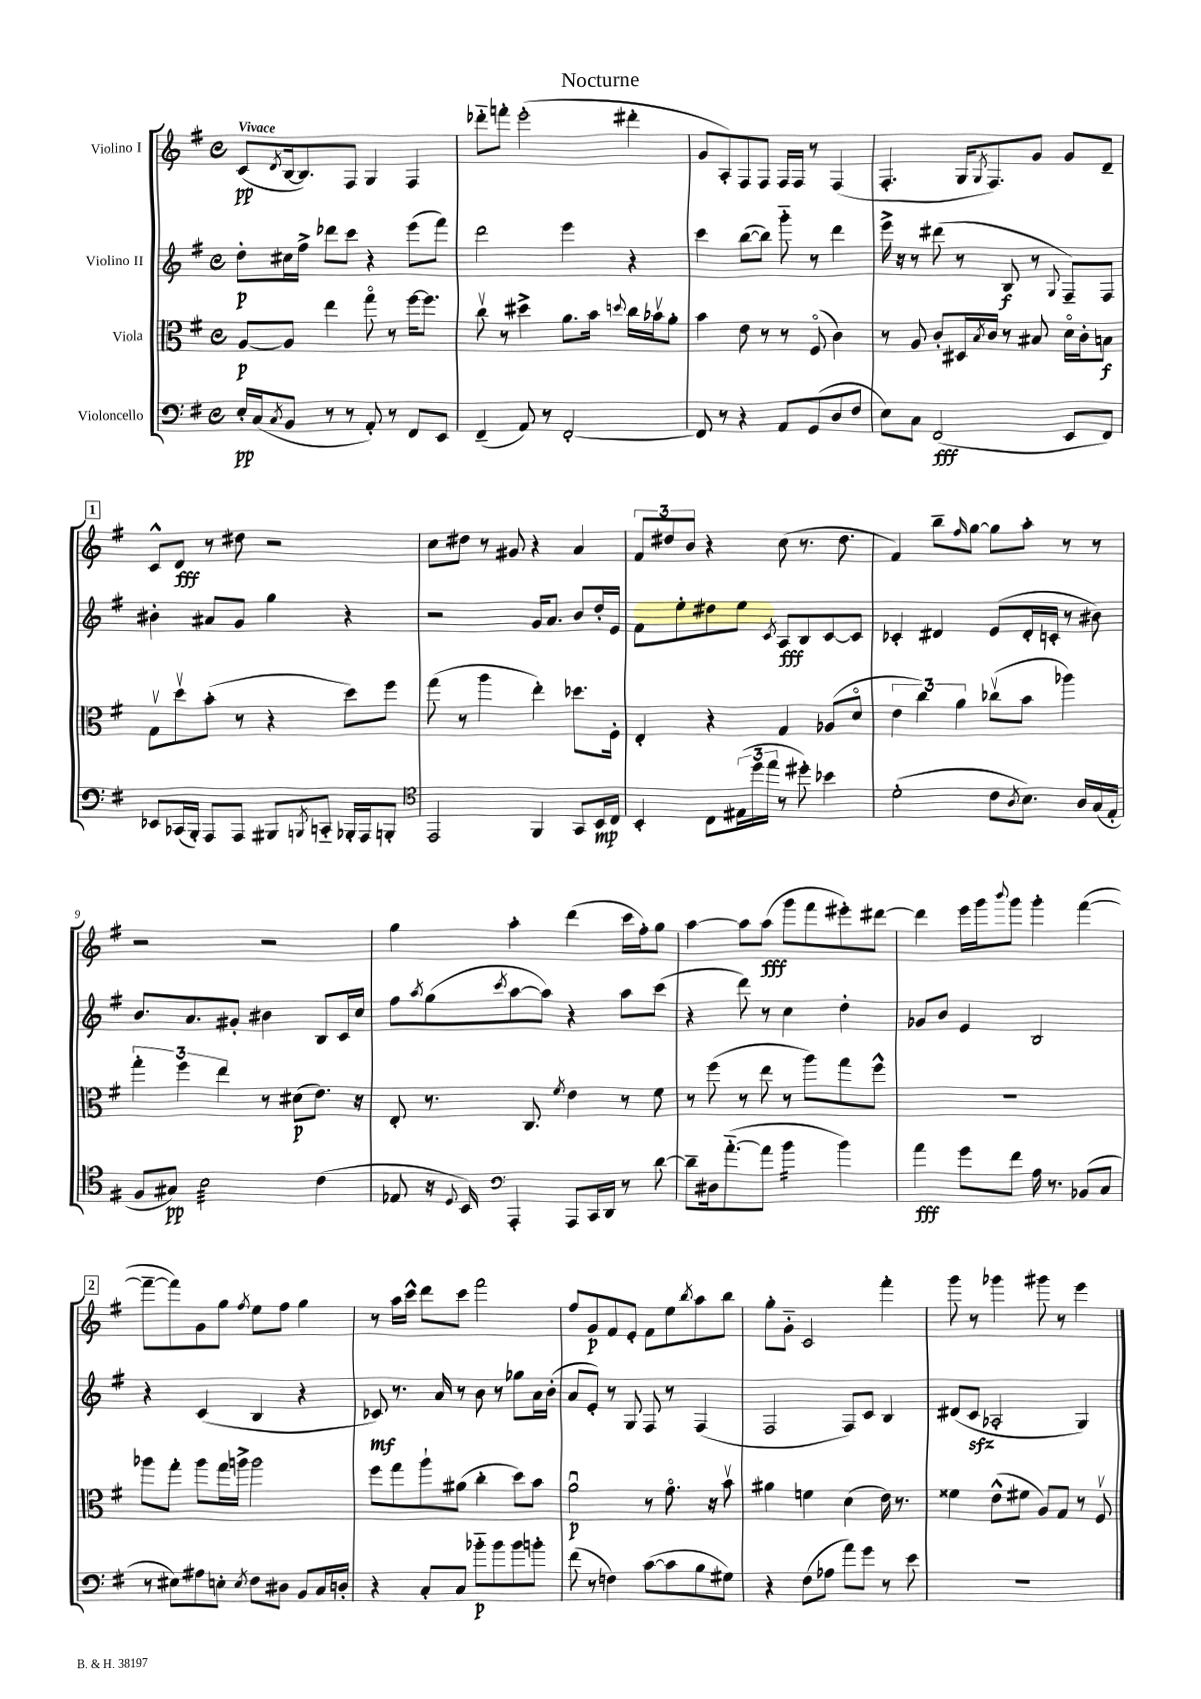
\header { title = "Nocturne" }
<<
\new StaffGroup <<
\new Staff = "s0" \with { instrumentName = "Violino I" } {
    \clef treble \key g \major \defaultTimeSignature \time 4/4 \tempo "Vivace"
    c'8\pp( \acciaccatura { d'8 } b16~ b8.) fis8 g4 fis4 |
    des'''8-_ f'''8-. e'''2-.( dis'''4-. |
    g'8 a8-.) fis8 fis8 fis16 fis16 r8 fis4( |
    fis4.-. g16 \acciaccatura { g8 } fis8.) g'8 g'8 d'8-- |
    \mark \markup { \box "1" } c'8-^ d'8\fff r8 dis''8 r2 |
    c''8 dis''8 r8 gis'8 r4 a'4 |
    \tuplet 3/2 { fis'8 dis''8 b'8 } r4 c''8( r8. dis''8. |
    fis'4) b''8-- \grace { fis''16 } g''8~ g''8 a''8-. r8 r8 |
    r2 r2 |
    g''4 a''4-. d'''4( c'''16 fis''16-.) g''8 |
    a''4~ a''8 a''8\fff( g'''8 fis'''8 eis'''8-.) dis'''8~ |
    dis'''4 e'''16 g'''16 \appoggiatura { b'''8 } g'''8 g'''4-. fis'''4~( |
    \mark \markup { \box "2" } fis'''8~-- fis'''8) g'8 g''8 \acciaccatura { fis''8 } e''8 fis''8 g''4 |
    r8 a''16 c'''16-^ d'''8 c'''8 fis'''2 |
    fis''8 g'8\p fis'8 e'8-. fis'8 e''8 \acciaccatura { b''8 } a''8 b''8 |
    g''8-. g'8-_ c'2 fis'''4-. |
    g'''8 r8 ges'''4 gis'''8 r8 e'''4 \bar "|." |
}
\new Staff = "s1" \with { instrumentName = "Violino II" } {
    \clef treble \key g \major \defaultTimeSignature \time 4/4
    d''8-.\p cis''16 fis''16-> des'''8 c'''8 r4 e'''8( fis'''8) |
    d'''2 e'''4 r4 |
    c'''4 b''8~( b''8) g'''8-_ r8 d'''4 |
    e'''16-> r16 r8 dis'''8( r8 b8\f r8 \appoggiatura { g8 } fis8--) fis8 |
    \mark \markup { \box "1" } bis'4-. ais'8 g'8 g''4 r4 |
    r2 g'16 a'8. b'8 d''16-. e'16 |
    fis'8 e''8-. dis''8 e''8 \acciaccatura { c'8 } a8\fff b8 c'8~ c'8 |
    ces'4-. dis'4 e'8( dis'16-. c'16-. r8 bis'8) |
    b'8. a'8. gis'8-. bis'4 b8 c'16 c''16 |
    fis''8 \acciaccatura { a''8 } g''8( \acciaccatura { c'''8 } a''8~ a''8) r4 a''8 c'''8( |
    r4 d'''8) r8 c''4 d''4-. |
    ges'8 b'8 e'4 b2 |
    \mark \markup { \box "2" } r4 c'4( b4 r4 |
    ces'8\mf) r8. a'16 r8 b'8 r8 ges''8 a'16 b'16-.( |
    a'8 e'8-.) r8 g8 fis8 r8 fis4( |
    fis2 fis8) c'8 b4 |
    dis'8( c'8\sfz aes2-. g4) \bar "|." |
}
\new Staff = "s2" \with { instrumentName = "Viola" } {
    \clef alto \key g \major \defaultTimeSignature \time 4/4
    a8~\p a8 e''4 g''8\flageolet r8 fis''16~ fis''8. |
    c''8\upbow r8 dis''4-> a'8. b'16 \appoggiatura { d''8 } c''16 bes'16\upbow a'8-. |
    b'4 e'8 r8 r8 fis8\flageolet( c'4) |
    r8 a8 c'8-. dis16 \acciaccatura { b8 } c'16 r8 bis8 d'16\flageolet c'16-. b8\f |
    \mark \markup { \box "1" } g8\upbow d''8\upbow b'8-.( r8 r4 d''8) fis''8 |
    g''8( r8 a''4 e''4-.) des''8. fis16-. |
    e4-. r4 g4 aes8( d'8\flageolet |
    \tuplet 3/2 { e'4 c''4) a'4 } ces''8\upbow( b'8 aes''4) |
    \tuplet 3/2 { g''4-. fis''4 e''4 } r8 dis'8\p( e'8.) r16 |
    e8-. r8. c8. \acciaccatura { fis'8 } e'4 r8 fis'8 |
    r8 fis''8( r8 e''8 r8 a''8) g''8 fis''8-^ |
    R1 |
    \mark \markup { \box "2" } aes''8 g''8-. aes''8 g''16 a''16-> a''2 |
    fis''8 g''8 a''8-! ais'8( c''4-. d''8) b'8 |
    a'2\downbow\p r8 g'8.\flageolet r16 b'8\upbow |
    ais'4 f'4 d'4( e'16) r8. |
    fisis'4 e'8-^( fis'8 a8) g8 r8 fis8\upbow \bar "|." |
}
\new Staff = "s3" \with { instrumentName = "Violoncello" } {
    \clef bass \key g \major \defaultTimeSignature \time 4/4
    e16-.\pp c16( \acciaccatura { c8 } b,8 r8 r8 a,8-.) r8 fis,8 e,8 |
    fis,4--( a,8) r8 fis,2~-. |
    fis,8 r8 r4 a,8 g,8( d8 fis8 |
    e8) c8 fis,2\fff( e,8 fis,8) |
    \mark \markup { \box "1" } ees,8 ces,16( b,,16-.) a,,8 a,,8 bis,,8 \acciaccatura { b,,8 } c,8-_ bes,,16-. a,,16 b,,8-. |
    \clef tenor e,2 fis,4 g,8 b,16\mp c16 |
    b,4-. c8 \tuplet 3/2 { eis16( d''16 e''16 } r8 dis''8-.) bes'4 |
    d'2-.( c'8 \acciaccatura { a8 } b8.) a16 g16( e16-. |
    fis8 gis8\pp) b2:32 c'4( |
    ees8 r16 \appoggiatura { d8 } b,16) \clef bass a,,4-. a,,8 c,16 d,16 r8 d'8~ |
    d'8-- dis16 a'8.~-_( a'8 b'4:16 b'4) |
    a'4\fff g'8 fis'8 a16 r8. bes,8( c8 |
    \mark \markup { \box "2" } r8 eis8) ais8 e8-. \acciaccatura { e8 } fis8 dis8 b,8 c16 d16-. |
    r4 c8-. c8 bes'8-_\p bes'8 bes'8 b'8-. |
    fis'8( r8 f4) c'8~( c'8 b8 gis8) |
    r4 fis8( aes8 a'8) g'8 r8 e'8 |
    R1 \bar "|." |
}
>>
>>
